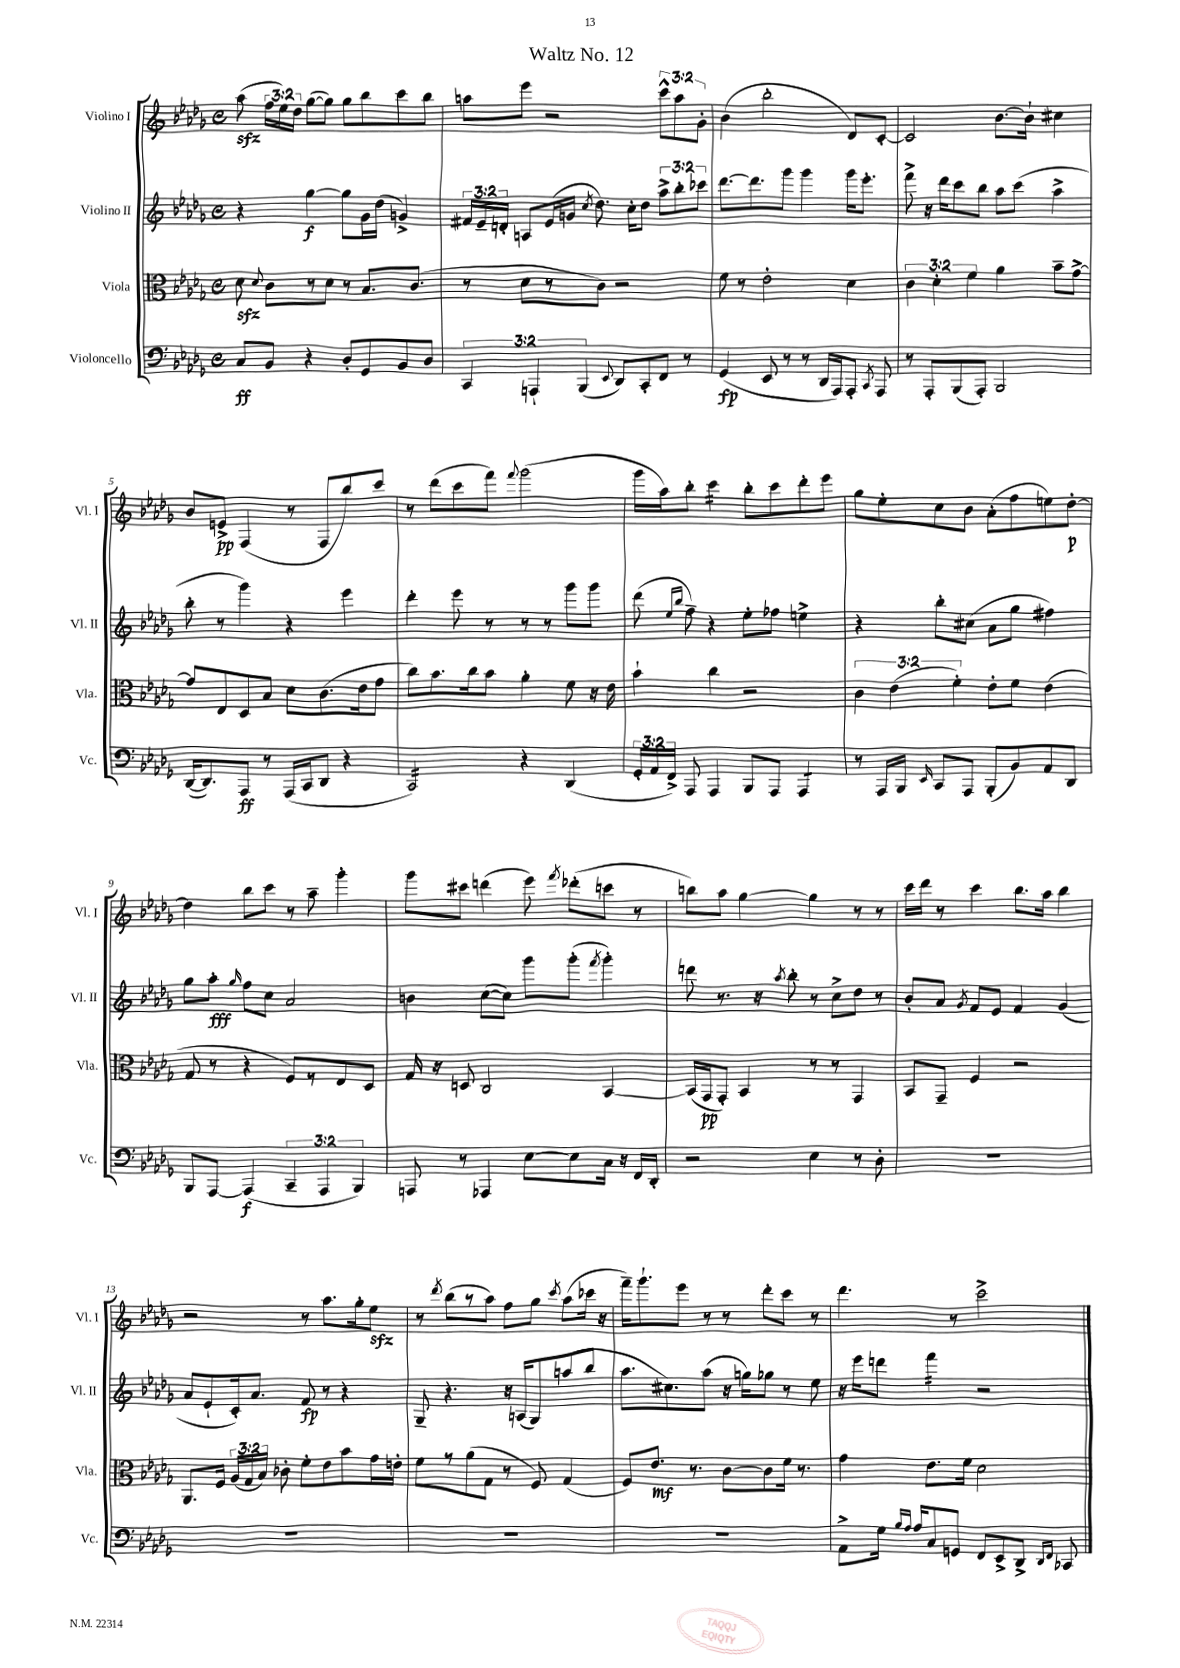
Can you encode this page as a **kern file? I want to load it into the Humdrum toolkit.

**kern	**kern	**kern	**kern
*staff4	*staff3	*staff2	*staff1
*clefF4	*clefC3	*clefG2	*clefG2
*k[b-e-a-d-g-]	*k[b-e-a-d-g-]	*k[b-e-a-d-g-]	*k[b-e-a-d-g-]
*M4/4	*M4/4	*M4/4	*M4/4
*met(c)	*met(c)	*met(c)	*met(c)
8C	8d-	4r	(8aa-
.	8qqd-	.	.
8BB-	8c	.	24ff
.	.	.	24ee-)
.	.	.	24dd-
4r	8r	[4gg-	([8gg-
.	8d-	.	8gg-])
8D-'	8r	8gg-]	8gg-
8GG-	8.B-	16g-	8bb-
.	.	(16dd-	.
8BB-	.	4g^)	8ccc
.	(8.c	.	.
8D-	.	.	8bb-
=	=	=	=
6CC	8r	24f#	8aa
.	.	24e-~	.
.	.	24d'	.
.	8d-	8A	8eee-
6AAA`	.	.	.
.	8r	(16e-	2r
.	.	16g	.
(6BBB-	.	.	.
.	.	8qcc	.
.	8c)	8.dd-)	.
8qqEE-	.	.	.
8DD-)	2r	.	.
.	.	16cc'	.
8CC'	.	8dd-	.
8FF	.	12aa-^	12ccc^^
.	.	12bb-'	12aa
8r	.	.	.
.	.	12ccc-	12g-'
=	=	=	=
(4GG-	8f	[8.ddd-	(4b-
.	8r	.	.
.	.	8.ddd-]	.
8EE-	2e-'	.	2bb-'
8r	.	8ggg-	.
8r	.	4ggg-	.
16DD-	.	.	.
16AAA-)	.	.	.
8AAA-'	4d-	16ggg-	8d-)
.	.	8.eee-'	.
8qCC	.	.	.
8AAA-	.	.	[8c'
=	=	=	=
8r	6c	8fff^	2c]
8AAA-'	.	16r	.
.	6d-'	.	.
.	.	16ddd-	.
(8BBB-	.	8ccc	.
.	6f	.	.
8AAA-')	.	8bb-	.
2BBB-	4a-	8aa-	[8.b-
.	.	(8ccc	.
.	.	.	16b-`]
.	8b-~	4aa-^	4cc#
.	[8g-^	.	.
=	=	=	=
([16DD-	8g-]	8bb-'	8b-
8.DD-])	.	.	.
.	8E-	8r	8e^
8AAA-	8D-	4ggg-)	(4F
8r	8B-	.	.
(16AAA-	8d-	4r	8r
16CC	.	.	.
8DD-	(8.c	.	8F
4r	.	4eee-	8bb-)
.	16e-	.	.
.	8g-	.	8ccc
=	=	=	=
2CC)	8cc)	4ddd-'	8r
.	8.b-	.	(8ddd-
.	.	8eee-	8ccc
.	16cc	.	.
.	8b-	8r	8fff)
.	.	.	8qqfff
4r	4a-'	8r	(2ggg-
.	.	8r	.
(4DD-	8f	8ggg-	.
.	16r	8ggg-	.
.	16e-	.	.
=	=	=	=
24GG-'	4b-`	(8ddd-	16ggg-
24AA-	.	.	.
.	.	.	16aa-)
24FF^)	.	.	.
.	.	16qqee-	.
.	.	16qqbb-	.
8AAA-	.	8ff~)	8bb-'
4AAA-	4cc	4r	4ccc
8BBB-	2r	8ee-'	8bb-'
8AAA-	.	8ff-	8ccc
4AAA-	.	4ee^	8ddd-'
.	.	.	8eee-
=	=	=	=
8r	6c	4r	8gg-
16AAA-	.	.	8ee-'
.	(6e-	.	.
16BBB-	.	.	.
16qqEE-	.	.	.
8CC	.	8bb-'	8cc
.	6f')	.	.
8AAA-	.	(8cc#	8b-
(8BBB-'	8e-'	8a-	(8a-'
8BB-)	8f	8gg-	8ff
8AA-	(4e-	4ff#)	8ee)
8DD-	.	.	[8dd-'
=	=	=	=
8BBB-	8G-	8gg-	4dd-]
[8AAA-	8r	8aa-'	.
.	.	16qqgg-	.
(4AAA-]	4r	8ff	8bb-
.	.	8cc	8ccc
6CC~	8F)	2a-	8r
.	8r	.	8aa-~
6AAA-	.	.	.
.	8E-	.	4ggg-'
6BBB-)	.	.	.
.	8D-	.	.
=	=	=	=
8AAA	16G-	4b	8ggg-
.	16r	.	.
8r	8D	.	8ccc#
4AAA-	2C	([8cc	(4ddd
.	.	8cc])	.
[8E-	.	8ggg-	8eee-)
.	.	.	8qfff
8E-]	.	(8ggg-'	(8ddd-'
.	.	8qfff	.
16C	[4BB-	4ggg-')	8ccc
16r	.	.	.
16FF	.	.	8r
16DD-'	.	.	.
=	=	=	=
2r	(16BB-]	8ddd	8bb)
.	16GG-	.	.
.	8GG-')	8.r	8aa-
.	4BB-	.	[4gg-
.	.	16r	.
.	.	8qaa-	.
.	.	8bb-'	.
4E-	8r	8r	4gg-]
.	8r	8cc^	.
8r	4GG-	8dd-	8r
8D-'	.	8r	8r
=	=	=	=
1r	8BB-	8b-'	16ccc
.	.	.	16ddd-
.	8GG-~	8a-	8r
.	.	8qg-	.
.	4F	8f	4ccc
.	.	8e-	.
.	2r	4f	8.bb-
.	.	.	16aa-
.	.	(4g-	4bb-
=	=	=	=
1r	8.AA-	8a-	2r
.	.	8e-`	.
.	16F	.	.
.	(24A-	16c')	.
.	24G-	.	.
.	.	8.a-	.
.	24B-)	.	.
.	8c-'	.	.
.	8f'	8f	8r
.	8e-	8r	8.aa-
.	8b-	4r	.
.	.	.	16gg-'
.	16g-	.	8ee-
.	16e'	.	.
=	=	=	=
1r	8f	8G-~	8r
.	.	.	8qddd-
.	8r	4.r	(8bb-
.	(8a-	.	8r
.	8G-	.	8aa-)
.	8r	16r	8ff
.	.	(16A	.
.	8F)	8G-)	8gg-
.	.	.	8qccc
.	(4G-	(8aa	(8aa-
.	.	8bb-	16ccc-
.	.	.	16r
=	=	=	=
1r	8F)	8.aa-	16fff~)
.	.	.	8.ggg-`
.	8.e-	.	.
.	.	8.cc#)	.
.	.	.	8eee-
.	8.r	.	.
.	.	(8aa-	8r
.	[8c	16r	8r
.	.	16gg)	.
.	8c]	8gg-	8ddd-'
.	16f	8r	8ccc
.	8.r	.	.
.	.	8ee-	8r
=	=	=	=
8AA-^	4g-	16r	4.ddd-
.	.	16eee-	.
16G-	.	8ddd	.
16qqB-	.	.	.
16qqA-	.	.	.
16A-	.	.	.
8C	8.e-	4fff	.
8GG	.	.	8r
.	16f	.	.
8FF	2d-	2r	2ccc^
8EE-^	.	.	.
8DD-^	.	.	.
16qqDD-	.	.	.
16qqFF	.	.	.
8CC-	.	.	.
==	==	==	==
*-	*-	*-	*-
